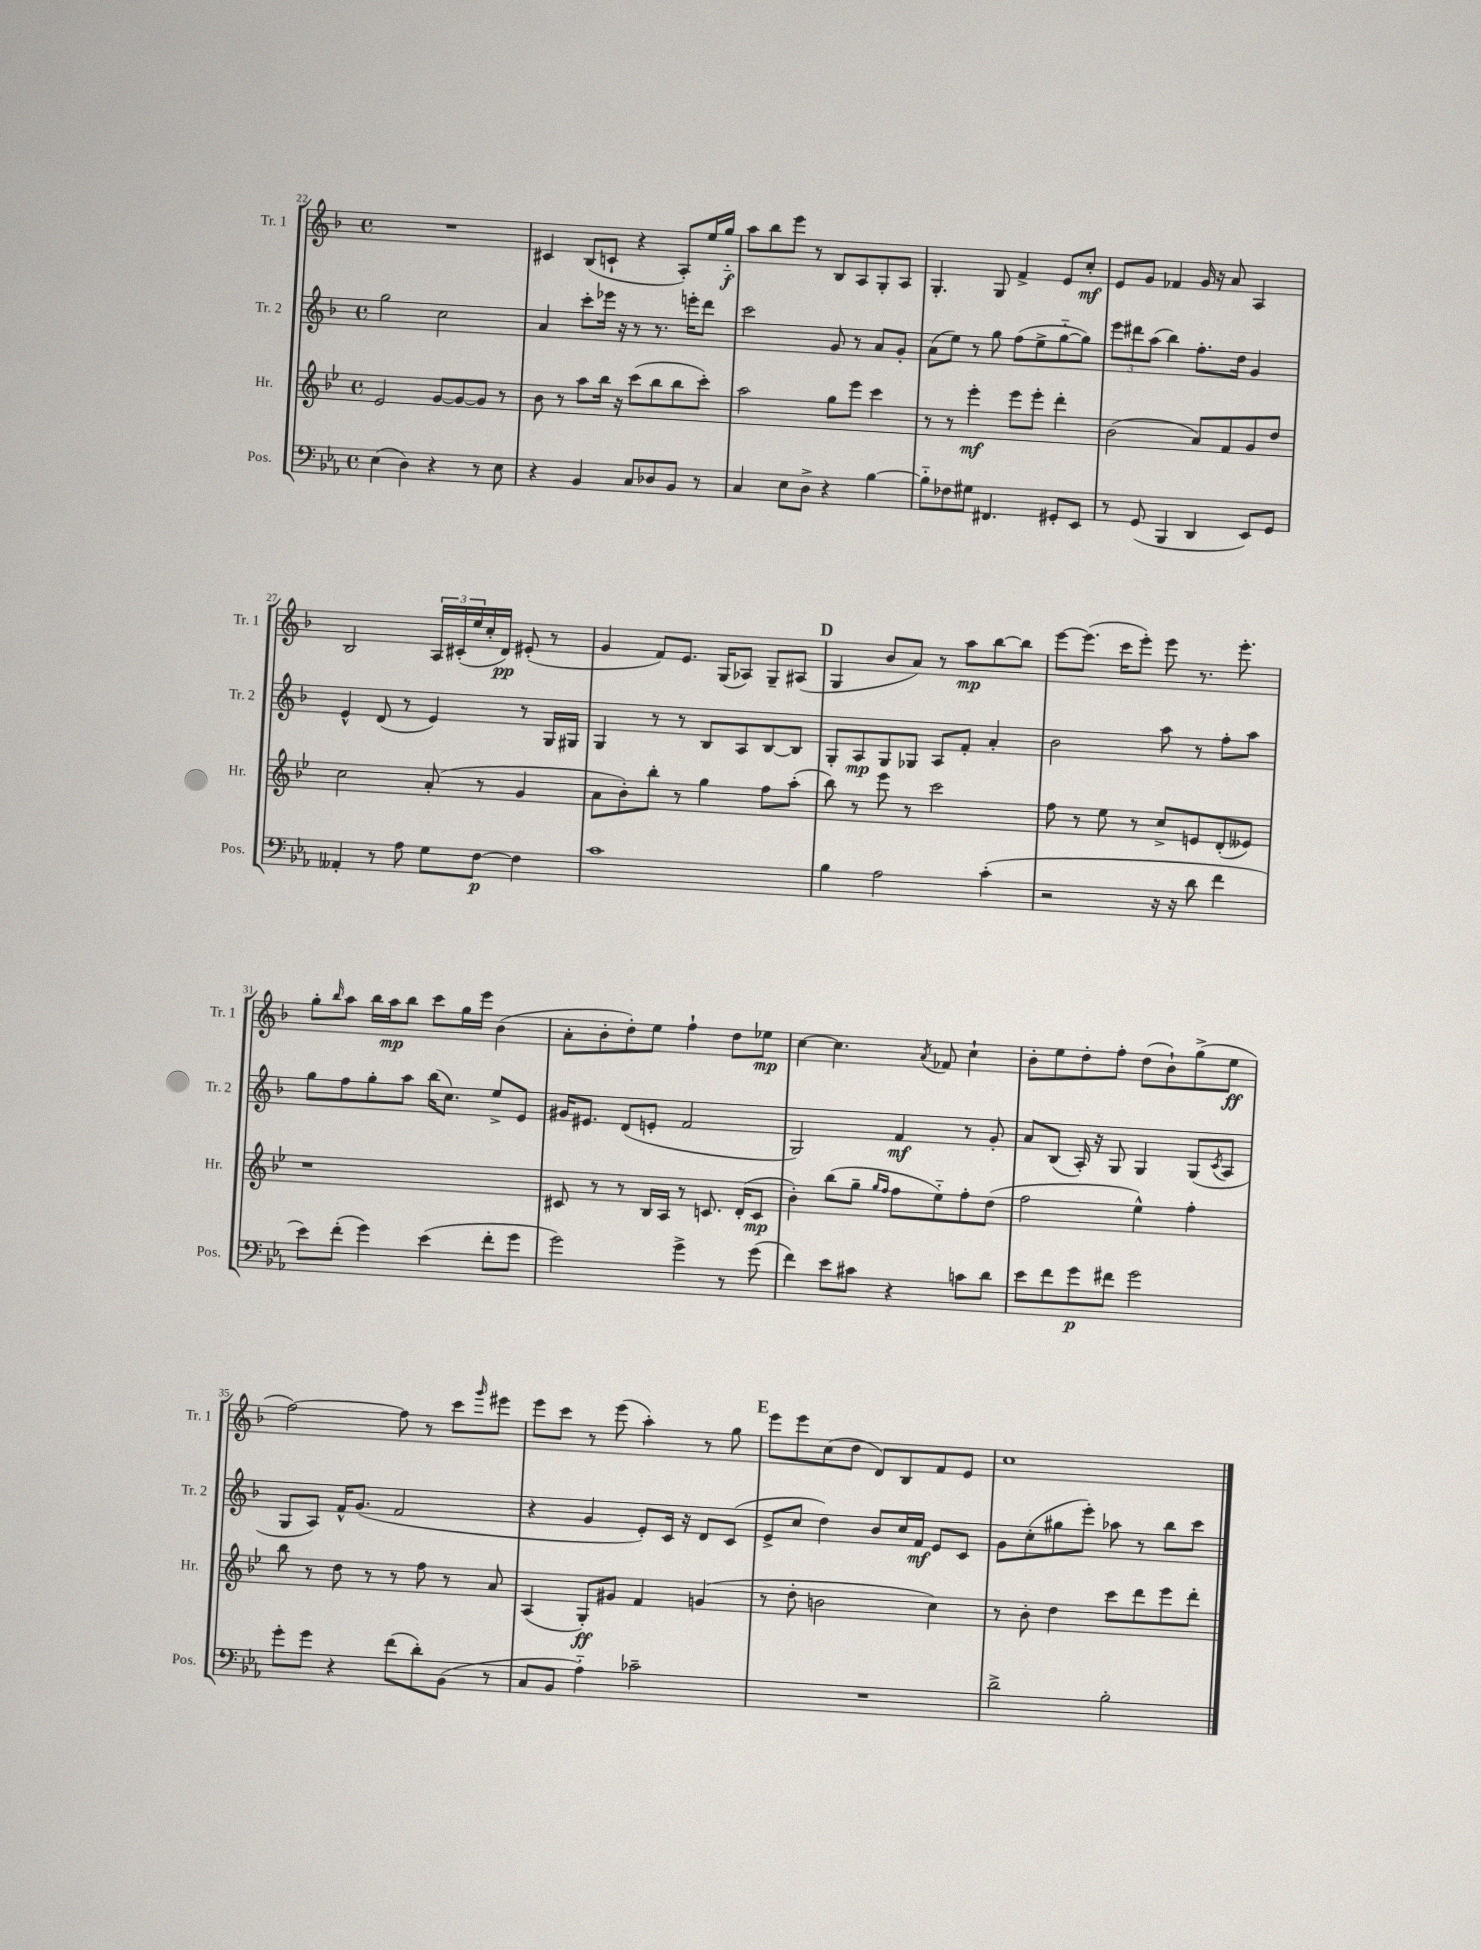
<<
\new StaffGroup <<
\new Staff = "s0" \with { instrumentName = "Tr. 1" shortInstrumentName = "Tr. 1" } {
    \clef treble \key f \major \defaultTimeSignature \time 4/4
    R1 |
    cis'4 bes8( c'8-! r4 a8-.) e''16 g''16-_\f |
    a''8 bes''8 e'''8 r8 bes8 a8 g8-. a8 |
    g4.-. g8 f'4-> e'8 c''8-.\mf |
    e'8 g'8 fes'4 g'16 r16 a'8 a4 |
    bes2 \tuplet 3/2 { a16 cis'16-.( e''16 } c''16-. d'16\pp) eis'8-.( r8 |
    g'4 f'8) e'8. g16( aes8) g8-- ais8( |
    \mark \markup { \bold "D" } g4 bes'8 a'8) r8 a''8\mp bes''8~ bes''8 |
    e'''8~ e'''8.( c'''16 e'''8-.) e'''8 r8. e'''8.-. |
    g''8-. \grace { bes''16 } a''8 bes''16 a''16\mp bes''8 c'''8 g''16 e'''16 bes'4( |
    a'8-. bes'8-. d''8-.) e''8 f''4-! d''8 ees''8\mp |
    c''4~ c''4. \acciaccatura { a'8 } fes'8 c''4-! |
    bes'8-. e''8 d''8-. f''8-. d''8( bes'8-!) g''8->( e''8\ff |
    f''2~) f''8 r8 c'''8 \grace { g'''16 } eis'''8 |
    e'''8 c'''8 r8 e'''8( a''4-.) r8 g''8 |
    \mark \markup { \bold "E" } e'''8 e'''8 c''8( d''8 d'8) bes8 f'8 e'8 |
    c''1 \bar "|." |
}
\new Staff = "s1" \with { instrumentName = "Tr. 2" shortInstrumentName = "Tr. 2" } {
    \clef treble \key f \major \defaultTimeSignature \time 4/4
    g''2 c''2 |
    a'4 c'''8-. ees'''16 r16 r8 r8. e'''16-. d'''8 |
    c'''2 g'8 r8 a'8 g'8-. |
    a'8( e''8) r8 g''8 f''8( e''8-> g''8~-_ g''8) |
    \tuplet 3/2 { e'''8 dis'''8 a''8( } bes''4) f''8.-. d''16 g'4 |
    e'4-^ d'8( r8 e'4) r8 g16 gis16 |
    g4 r8 r8 bes8 a8 bes8~ bes8 |
    \mark \markup { \bold "D" } g8-. a8\mp g8 ges8 a8 f'8-. a'4-. |
    bes'2 a''8 r8 f''8-. a''8 |
    g''8 f''8 g''8-. a''8 bes''16( c''8.) e''8-> e'8 |
    gis'16 eis'8. d'8( e'8-. f'2 |
    g2) f'4\mf r8 g'8-. |
    a'8 bes8( a16-.) r16 g8 g4 g8( \acciaccatura { c'8 } a8 |
    g8 a8) f'16-^ g'8.( f'2 |
    r4 g'4 e'8-.) c'16 r16 d'8 c'8( |
    \mark \markup { \bold "E" } e'8-> c''8 d''4) bes'8 c''16 f'16\mf e'8 c'8 |
    g'8 c''8-.( gis''8 e'''8-.) aes''8 r8 bes''8 c'''8 \bar "|." |
}
\new Staff = "s2" \with { instrumentName = "Hr." shortInstrumentName = "Hr." } {
    \clef treble \key bes \major \defaultTimeSignature \time 4/4
    ees'2 g'8~ g'8~ g'8 r8 |
    bes'8 r8 a''8 bes''16 r16 c'''8( bes''8 bes''8 c'''8-.) |
    a''2 g''8 ees'''8 c'''4 |
    r8 r8 ees'''4-.\mf ees'''8 ees'''8-. d'''4-. |
    bes'2( a'8) f'8 g'8 d''8 |
    c''2 a'8-.( r8 g'4 |
    a'8 bes'8-.) bes''8-. r8 g''4 f''8 a''8-.( |
    \mark \markup { \bold "D" } bes''8) r8 ees'''8 r8 c'''2 |
    f''8 r8 ees''8 r8 c''8-> e'8 d'8-.( eeses'8) |
    r1 |
    cis'8 r8 r8 bes16 a16 r8 c'8. d'16-.( c'8\mp |
    bes'4-.) bes''8( g''8-- \grace { g''16 f''16 } f''8 ees''8-_) f''8-. d''8( |
    f''2 ees''4-^) f''4-. |
    bes''8 r8 d''8 r8 r8 f''8 r8 a'8 |
    a4( g8-.\ff) gis'8 f'4 g'4( |
    \mark \markup { \bold "E" } r8 d''8-. b'2 c''4) |
    r8 bes'8-. d''4 c'''8 d'''8 ees'''8 d'''8-. \bar "|." |
}
\new Staff = "s3" \with { instrumentName = "Pos." shortInstrumentName = "Pos." } {
    \clef bass \key ees \major \defaultTimeSignature \time 4/4
    ees4( d4) r4 r8 ees8 |
    r4 bes,4 c8 des8 bes,8 r8 |
    c4 ees8 d8-> r4 bes4~ |
    bes8-_ fes8 gis8 fis,4. gis,8-. ees,8 |
    r8 g,8( bes,,4 d,4 ees,8) g,8 |
    aeses,4-. r8 aes8 g8 f8~\p f4 |
    c'1 |
    \mark \markup { \bold "D" } bes4 aes2 c'4-.( |
    r2 r16 r16 d'8 f'4 |
    ees'8) f'8-.( g'4) ees'4( f'8-. g'8 |
    g'2) g'4-> r8 g'8( |
    f'4) ees'8 cis'8 r4 c'8 d'8 |
    ees'8 f'8 g'8\p fis'8 g'2 |
    g'8-. g'8 r4 f'8( d'8-.) bes,8( r8 |
    c8 bes,8 aes4-_) ces'2-- |
    \mark \markup { \bold "E" } R1 |
    d'2-> bes2-. \bar "|." |
}
>>
>>
\layout { \context { \Score currentBarNumber = #22 } }
